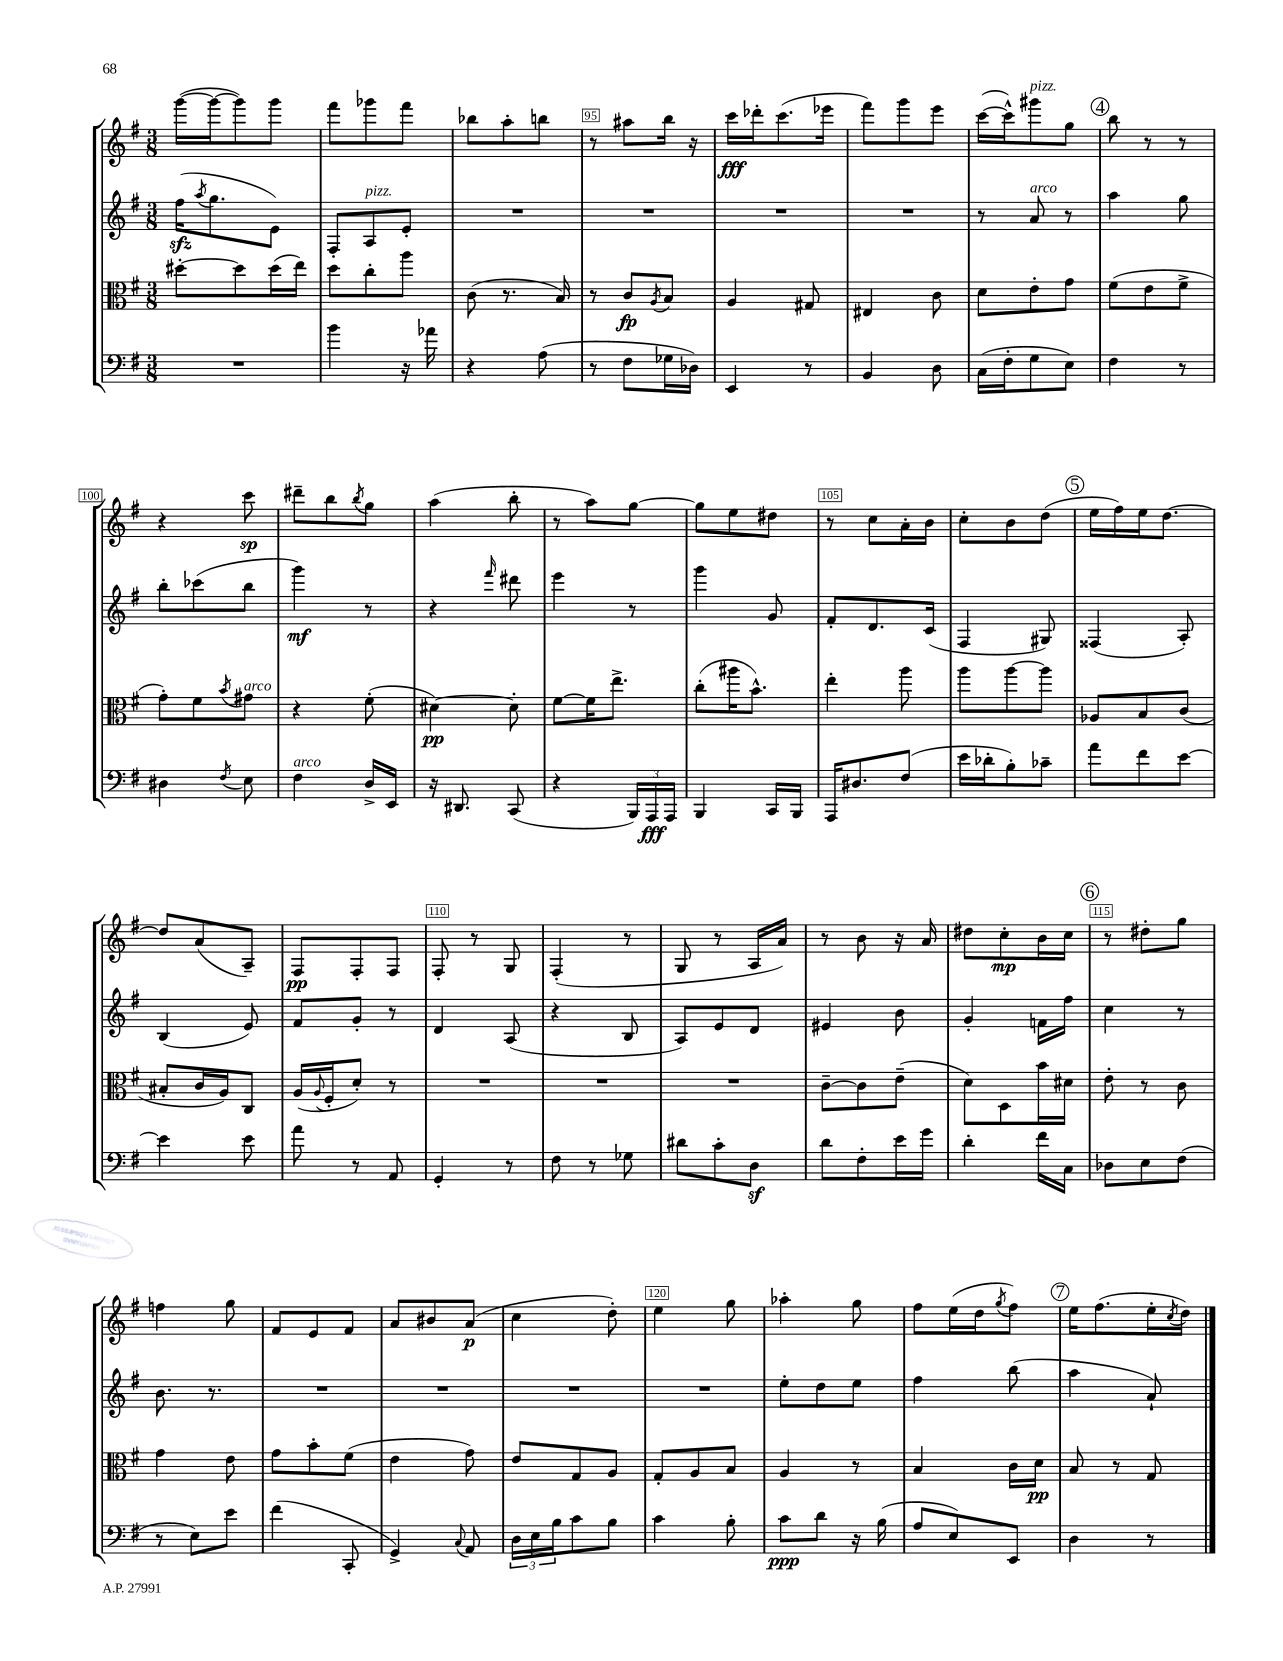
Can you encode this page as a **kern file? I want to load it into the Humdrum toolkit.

**kern	**kern	**kern	**kern
*staff4	*staff3	*staff2	*staff1
*clefF4	*clefC3	*clefG2	*clefG2
*k[f#]	*k[f#]	*k[f#]	*k[f#]
*M3/8	*M3/8	*M3/8	*M3/8
4.r	[8dd#'\L	(16ff#\LK	([16ggg\LL
.	.	8qaa/	.
.	.	8.gg\	16ggg\_J
.	8dd#\]	.	8ggg\])
.	(16dd#\L	8e\J)	8ggg\J
.	16ee\JJ)	.	.
=	=	=	=
4b\	8dd\L	8F#'/L	8fff#\L
.	8cc'\	8A/	8ggg-\
16r	8aa\J	8e'/J	8fff#\J
16a-\	.	.	.
=	=	=	=
4r	(8c\	4.r	8bb-\L
.	8.r	.	8aa'\
(8A\	.	.	8bb\J
.	16B/)	.	.
=	=	=	=
8r	8r	4.r	8r
8F#\L	8c/L	.	8aa#\L
.	8qA/	.	.
16G-\L	8B/J	.	16bb\Jk
16D-\JJ)	.	.	16r
=	=	=	=
4EE/	4A/	4.r	16ccc\LL
.	.	.	16ddd-'\J
.	.	.	(8.ccc\
8r	8G#/	.	.
.	.	.	16eee-\Jk
=	=	=	=
4BB/	4E#/	4.r	8fff#\L)
.	.	.	8ggg\
8D\	8c\	.	8eee\J
=	=	=	=
(16C\LL	8d\L	8r	([16ccc\LL
16F#'\J	.	.	16ccc^^\]J)
8G\	8e'\	8a/	8ggg#\
8E\J)	8g\J	8r	8gg\J
=	=	=	=
4F#\	(8f#\L	4aa\	8bb\
.	8e\	.	8r
8r	8f#^\J	8gg\	8r
=	=	=	=
4D#\	8g'\L)	8bb'\L	4r
.	8f#\	(8ccc-\	.
8qF#/	8qb/	.	.
8E\	8g#\J	8bb\J	8ccc\
=	=	=	=
4F#\	4r	4ggg\)	8ddd#~\L
.	.	.	8bb\
.	.	.	8qbb/
16D^/LL	(8f#'\	8r	8gg\J
16EE/JJ	.	.	.
=	=	=	=
16r	[4d#\)	4r	(4aa\
8.DD#/	.	.	.
.	.	16qqfff#/	.
(8CC/	8d#'\]	8ddd#\	8bb'\
=	=	=	=
4r	[8f#\L	4eee\	8r
.	16f#\]K	.	8aa\L)
.	8.ee^\J	.	.
24BBB/LL)	.	8r	[8gg\J
24AAA/	.	.	.
24AAA/JJ	.	.	.
=	=	=	=
4BBB/	(8cc'\L	4ggg\	8gg\]L
.	16aa#\K	.	8ee\
.	8.b^^\J)	.	.
16CC/LL	.	8g/	8dd#\J
16BBB/JJ	.	.	.
=	=	=	=
16AAA/LK	4ee'\	8f#'/L	8r
8.D#/	.	.	.
.	.	8.d/	8cc\L
(8F#/J	8aa\	.	16a'\L
.	.	(16c/Jk	16b\JJ
=	=	=	=
16e\LL	8aa\L	4F#/	8cc'\L
16d-'\J	.	.	.
8B'\)	[8aa\	.	8b\
8c-~\J	8aa\]J	8G#/)	(8dd\J
=	=	=	=
8a\L	8A-/L	(4F##/	16ee\LL
.	.	.	16ff#\)
8f#\	8B/	.	16ee\J
.	.	.	[8.dd\J
[8e\J	(8c/J	8A'/)	.
=	=	=	=
4e\]	8B#'/L	(4B/	8dd/]L
.	16c/L	.	(8a/
.	16A/J)	.	.
8e\	8C/J	8e/)	8A~/J)
=	=	=	=
8a\	(16A/LL	8f#/L	8F#/L
.	8qqA/	.	.
.	16F#'/J	.	.
8r	8d'/J)	8g'/J	8F#'/
8AA/	8r	8r	8F#/J
=	=	=	=
4GG'/	4.r	4d/	8F#'/
.	.	.	8r
8r	.	(8A/	8G/
=	=	=	=
8F#\	4.r	4r	(4F#'/
8r	.	.	.
8G-\	.	8B/	8r
=	=	=	=
8d#\L	4.r	8A/L)	8G/
8c'\	.	8e/	8r
8D\J	.	8d/J	16A/LL
.	.	.	16a/JJ)
=	=	=	=
8d\L	[8c~\L	4e#/	8r
8F#'\	8c\]	.	8b\
16e\L	(8e~\J	8b\	16r
16g\JJ	.	.	16a/
=	=	=	=
4d'\	8d\L)	4g'/	8dd#\L
.	8D\	.	8cc'\
16f#\LL	16b\L	16f\LL	16b\L
16C\JJ	16d#\JJ	16ff#\JJ	16cc\JJ
=	=	=	=
8D-\L	8e'\	4cc\	8r
8E\	8r	.	8dd#'\L
(8F#\J	8c\	8r	8gg\J
=	=	=	=
8r	4g\	8.b\	4ff\
8E\L)	.	.	.
.	.	8.r	.
8e\J	8e\	.	8gg\
=	=	=	=
(4f#\	8g\L	4.r	8f#/L
.	8b'\	.	8e/
8CC'/	(8f#\J	.	8f#/J
=	=	=	=
4GG^/)	4e\	4.r	8a/L
.	.	.	8b#/
8qqC/	.	.	.
8AA/	8g\)	.	(8a/J
=	=	=	=
24D\LL	8e/L	4.r	4cc\
24E\	.	.	.
24B\J	.	.	.
8c\	8G/	.	.
8B\J	8A/J	.	8dd'\)
=	=	=	=
4c\	8G'/L	4.r	4ee\
.	8A/	.	.
8B'\	8B/J	.	8gg\
=	=	=	=
8c\L	4A/	8ee'\L	4aa-'\
8d\J	.	8dd\	.
16r	8r	8ee\J	8gg\
(16B\	.	.	.
=	=	=	=
8A/L	4B/	4ff#\	8ff#\L
8E/)	.	.	(16ee\L
.	.	.	16dd\J
.	.	.	8qgg/
8EE/J	16c\LL	(8bb\	8ff#\J)
.	16d\JJ	.	.
=	=	=	=
4D\	8B/	4aa\	16ee\LK
.	.	.	(8.ff#\
.	8r	.	.
8r	8G/	8a`/)	16ee'\L
.	.	.	8qcc/
.	.	.	16dd\JJ)
==	==	==	==
*-	*-	*-	*-
